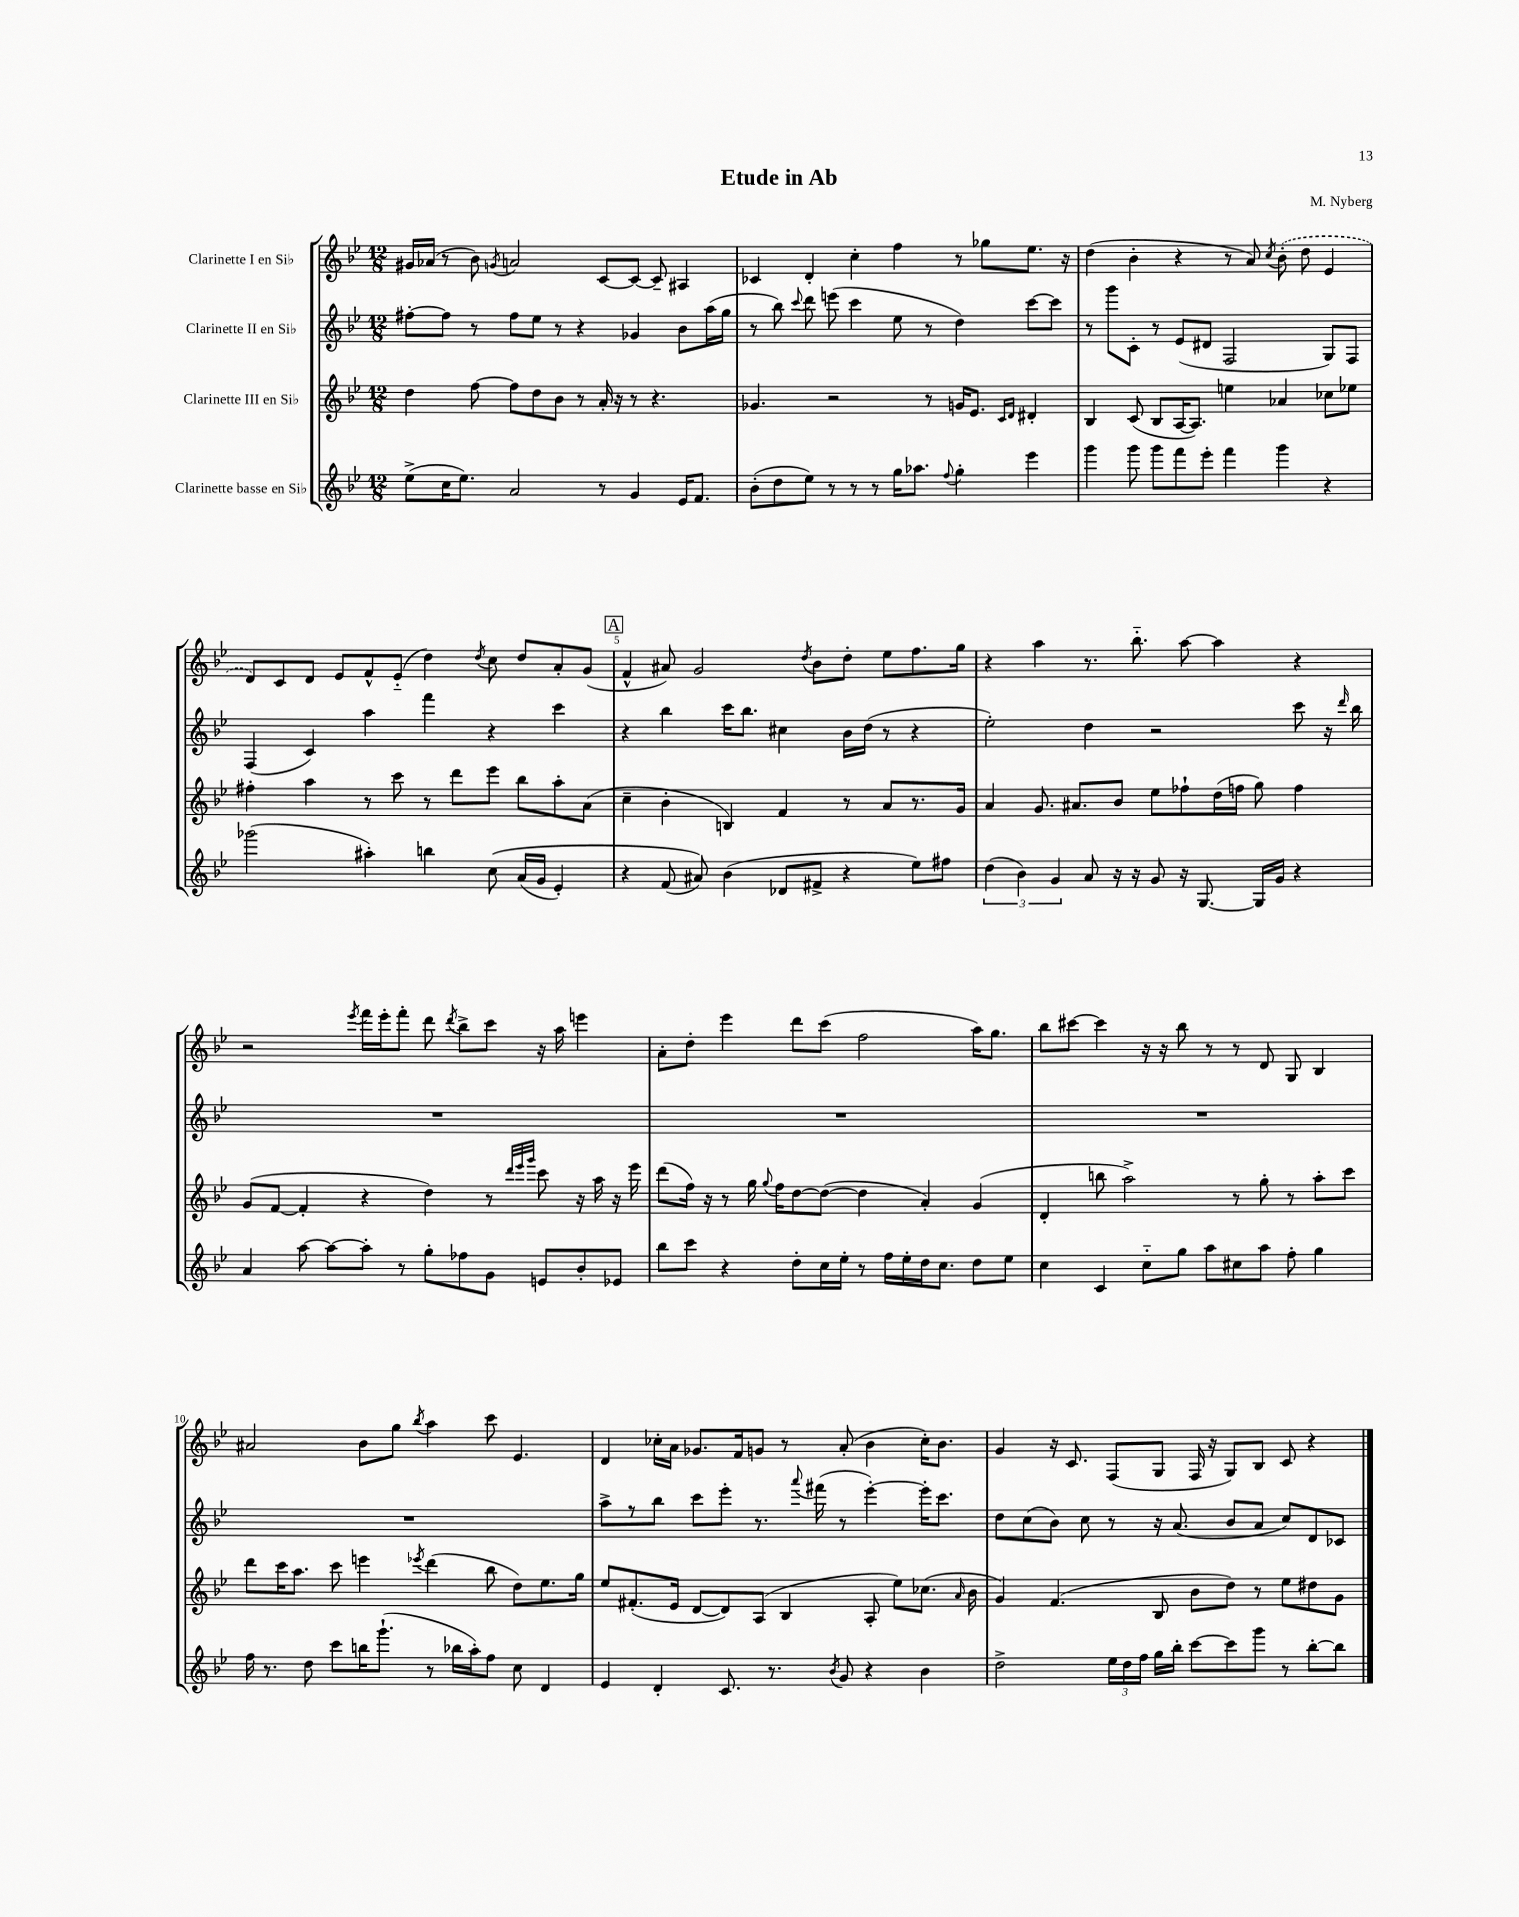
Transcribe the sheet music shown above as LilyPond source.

\header { title = "Etude in Ab" composer = "M. Nyberg" }
<<
\new StaffGroup <<
\new Staff = "s0" \with { instrumentName = "Clarinette I en Sib" } {
    \clef treble \key bes \major \numericTimeSignature \time 12/8
    \autoBeamOff gis'16[ aes'16]( r8 bes'8) \acciaccatura { g'8 } a'2 c'8[~ c'8]~ c'8-- ais4 |
    ces'4 d'4-. c''4-. f''4 r8 ges''8[ ees''8.] r16 |
    d''4( bes'4-. r4 r8 a'8) \acciaccatura { c''8 } \once \slurDashed bes'8-.( d''8 ees'4 |
    d'8[) c'8 d'8] ees'8[ f'8-^ ees'8]-_( d''4) \acciaccatura { d''8 } c''8 d''8[ a'8-. g'8]( |
    \mark \markup { \box "A" } f'4-^ ais'8) g'2 \acciaccatura { d''8 } bes'8[ d''8]-. ees''8[ f''8. g''16] |
    r4 a''4 r8. bes''8.-_ a''8~ a''4 r4 |
    r2 \acciaccatura { ees'''8 } f'''16[ ees'''16-. f'''8]-. d'''8 \acciaccatura { d'''8 } bes''8[-> c'''8] r16 a''16 e'''4 |
    a'8[-. d''8]-. ees'''4 d'''8[ c'''8]( f''2 a''16[) g''8.] |
    bes''8[ cis'''8]~ cis'''4 r16 r16 bes''8 r8 r8 d'8 g8 bes4 |
    ais'2 bes'8[ g''8] \acciaccatura { bes''8 } a''4 c'''8 ees'4. |
    d'4 ces''16[-. a'16] ges'8.[ f'16 g'8] r8 a'8-.( bes'4 ces''16[-.) bes'8.] |
    g'4 r16 c'8. f8[( g8] f16 r16 g8[) bes8] c'8 r4 \bar "|." |
}
\new Staff = "s1" \with { instrumentName = "Clarinette II en Sib" } {
    \clef treble \key bes \major \numericTimeSignature \time 12/8
    \autoBeamOff fis''8[~-. fis''8] r8 fis''8[ ees''8] r8 r4 ges'4 bes'8[ a''16( g''16] |
    r8 bes''8) \appoggiatura { c'''8 } d'''8 e'''8( c'''4 ees''8 r8 d''4) c'''8[~ c'''8] |
    r8 g'''8[ c'8]-. r8 ees'8[( dis'8] f2 g8[) f8] |
    f4( c'4) a''4 f'''4 r4 c'''4 |
    \mark \markup { \box "A" } r4 bes''4 c'''16[ bes''8.] cis''4 bes'16[ d''16]( r8 r4 |
    ees''2-.) d''4 r2 c'''8 r16 \grace { d'''16 } bes''16 |
    R1. |
    R1. |
    R1. |
    R1. |
    a''8[-> r8 bes''8] c'''8[ ees'''8]-. r8. \appoggiatura { a'''8 } fis'''16( r8 ees'''4~-.) ees'''16[-. c'''8.] |
    d''8[ c''8( bes'8]) c''8 r8 r16 a'8.( bes'8[ a'8] c''8[) d'8 ces'8] \bar "|." |
}
\new Staff = "s2" \with { instrumentName = "Clarinette III en Sib" } {
    \clef treble \key bes \major \numericTimeSignature \time 12/8
    \autoBeamOff d''4 f''8~ f''8[ d''8 bes'8] r8 a'16-. r16 r8 r4. |
    ges'4. r2 r8 g'16[ ees'8.] \grace { c'16[ d'16] } dis'4-. |
    bes4 c'8( bes8[ a16~ a8.]) e''4 aes'4 ces''8[ ees''8] |
    fis''4-. a''4 r8 c'''8 r8 d'''8[ ees'''8] bes''8[ a''8-. a'8]( |
    \mark \markup { \box "A" } c''4-- bes'4-. b4) f'4 r8 a'8[ r8. g'16] |
    a'4 g'8. ais'8.[ bes'8] ees''8[ fes''8-! d''16( f''16] g''8) f''4 |
    g'8[( f'8]~ f'4-. r4 d''4) r8 \grace { d'''32[ ees'''32 g'''32] } c'''8 r16 a''16 r16 ees'''16 |
    d'''8[( f''16]) r16 r8 g''16 \appoggiatura { g''8 } f''16[ d''8~ d''8]~( d''4 a'4-.) g'4( |
    d'4-. b''8 a''2->) r8 g''8-. r8 a''8[-. c'''8] |
    d'''8[ c'''16 a''8.] c'''8 e'''4 \acciaccatura { ees'''8 } d'''4( bes''8 d''8[) ees''8. g''16] |
    ees''8[ fis'8.-.( ees'16] d'8[~ d'8) a8]( bes4 a8-. ees''8[) ces''8.]( \grace { a'16 } bes'16 |
    g'4) f'4.( bes8 bes'8[ d''8]) r8 ees''8[ dis''8 g'8] \bar "|." |
}
\new Staff = "s3" \with { instrumentName = "Clarinette basse en Sib" } {
    \clef treble \key bes \major \numericTimeSignature \time 12/8
    \autoBeamOff ees''8[->( c''16 ees''8.]) a'2 r8 g'4 ees'16[ f'8.] |
    bes'8[-.( d''8 ees''8]) r8 r8 r8 g''16[ aes''8.] \appoggiatura { f''8 } g''4-. ees'''4 |
    g'''4 g'''8 g'''8[ f'''8 ees'''8]-. f'''4 g'''4 r4 |
    ges'''2( ais''4-.) b''4 c''8\( a'16[( g'16] ees'4-.) |
    \mark \markup { \box "A" } r4 f'8( ais'8)\) bes'4( des'8[ fis'8]-> r4 ees''8[) fis''8] |
    \tuplet 3/2 { d''4( bes'4) g'4 } a'8 r16 r16 g'8 r16 g8.~ g16[ g'16] r4 |
    a'4 a''8~ a''8[~ a''8]-. r8 g''8[-. fes''8 g'8] e'8[ bes'8-. ees'8] |
    bes''8[ c'''8] r4 d''8[-. c''16 ees''16]-. r8 f''16[ ees''16-. d''16 c''8.] d''8[ ees''8] |
    c''4 c'4 c''8[-_ g''8] a''8[ cis''8 a''8] f''8-. g''4 |
    f''16 r8. d''8 c'''8[ b''16 g'''8.]-!( r8 bes''16[ a''16-.) f''8] c''8 d'4 |
    ees'4 d'4-. c'8. r8. \acciaccatura { bes'8 } g'8 r4 bes'4 |
    d''2-> \tuplet 3/2 { ees''16[ d''16 f''16] } g''16[ bes''16]-. c'''8[~ c'''8 g'''8] r8 bes''8[~-. bes''8] \bar "|." |
}
>>
>>
\layout { \context { \Score \override BarNumber.break-visibility = ##(#f #t #t) barNumberVisibility = #(every-nth-bar-number-visible 5) } }
